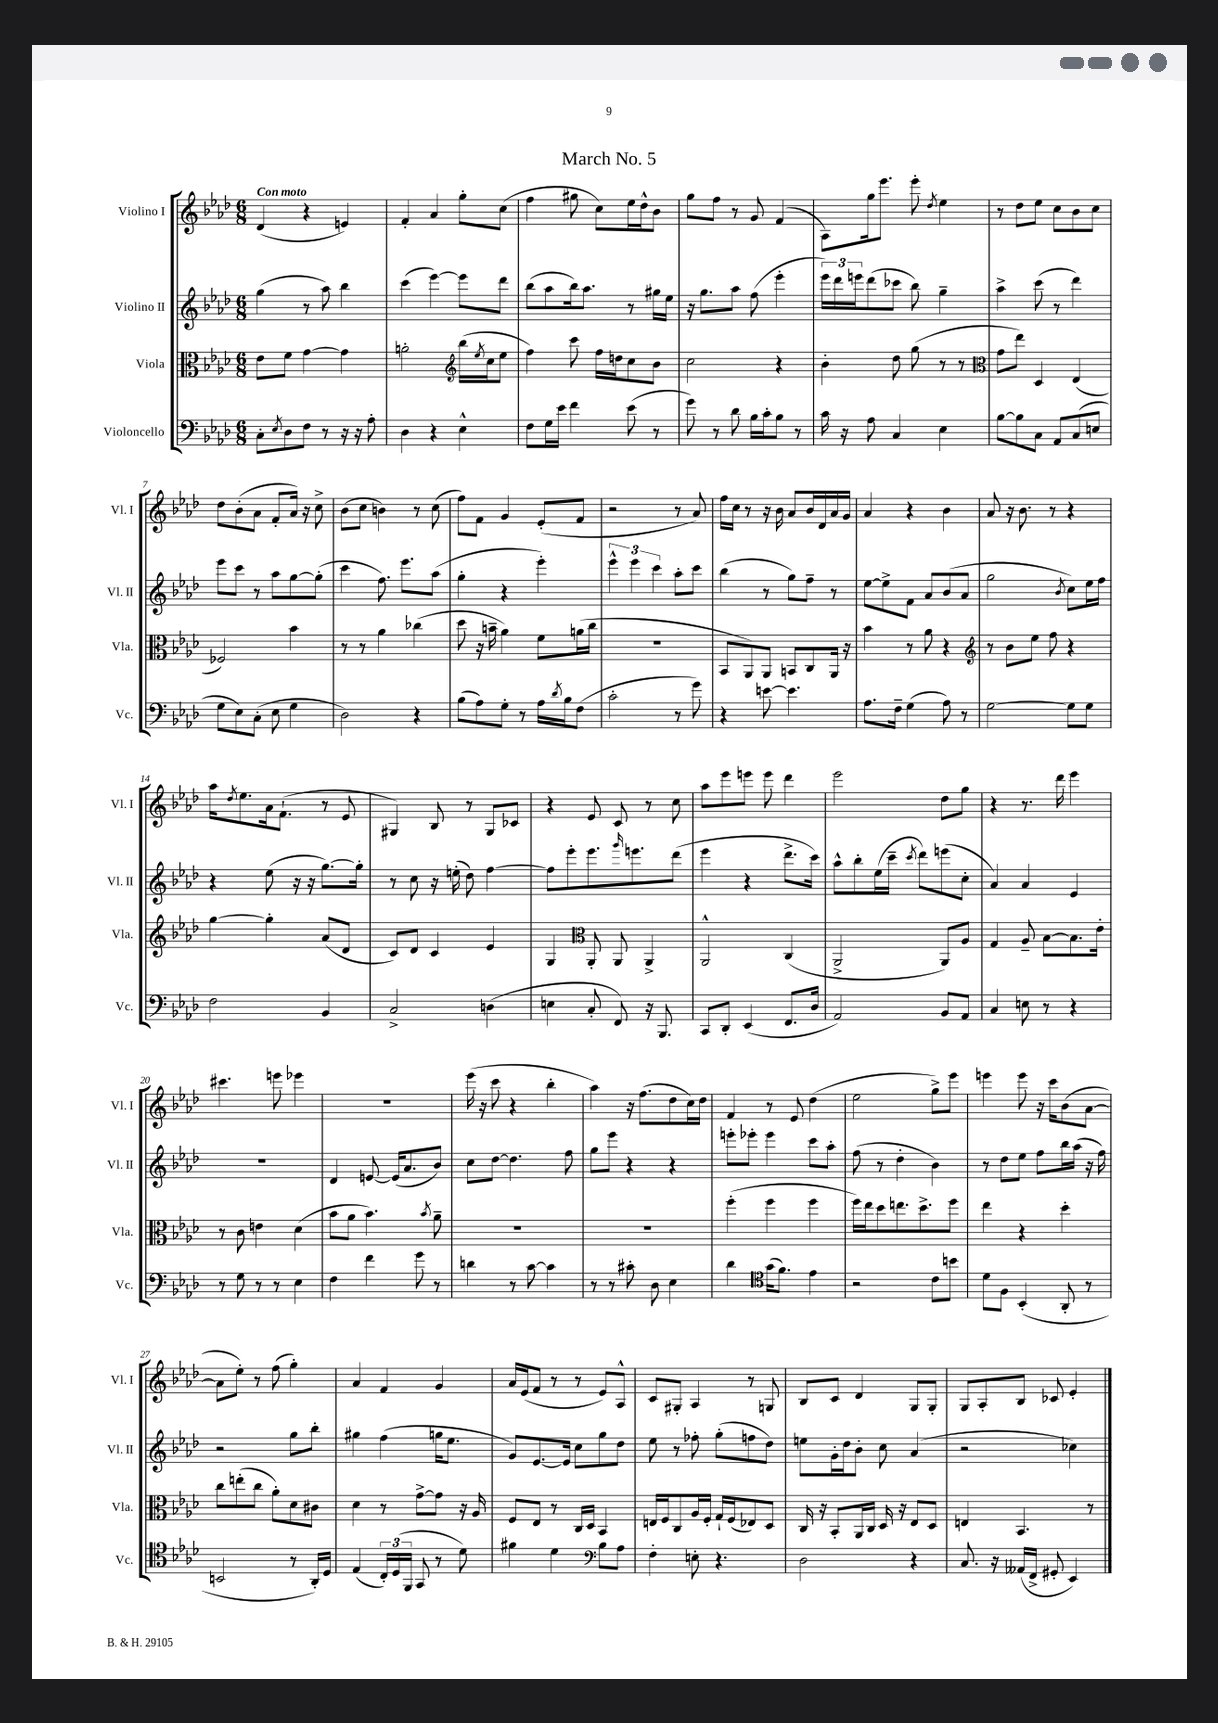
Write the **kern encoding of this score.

**kern	**kern	**kern	**kern
*part4	*part3	*part2	*part1
*staff4	*staff3	*staff2	*staff1
*I"Violoncello	*I"Viola	*I"Violino II	*I"Violino I
*I'Vc.	*I'Vla.	*I'Vl. II	*I'Vl. I
*clefF4	*clefC3	*clefG2	*clefG2
*k[b-e-a-d-]	*k[b-e-a-d-]	*k[b-e-a-d-]	*k[b-e-a-d-]
*M6/8	*M6/8	*M6/8	*M6/8
=1	=1	=1	=1
!	!	!	!LO:TX:a:B:t=Con moto
8C'\L	8e-\L	(4gg\	(4d-/
8qE-/	.	.	.
8D-\	8f\J	.	.
8F\J	[4g\	8r	4r
8r	.	8aa-\)	.
16r	4g\]	4bb-\	4en/)
16r	.	.	.
8A-'\	.	.	.
=2	=2	=2	=2
4D-\	2an'\	(4ccc\	4f'/
4r	.	[4eee-\)	4a-/
*	*clefG2	*	*
4E-^^\	(16bb-\LL	8eee-\L]	8gg'\L
.	8qee-/	.	.
.	16cc\J	.	.
.	8ee-\J	8ddd-\J	(8cc\J
=3	=3	=3	=3
8F\L	4ff\)	(8bb-\L	4ff\
16G\L	.	8aa-\	.
16e-\JJ	.	.	.
4f\	8ccc\	16bb-\k)	8gg#X\
.	.	8.aa-\J	.
.	16ff\LL	.	8cc\L)
.	16ddn\J	.	.
(8e-\	8cc\	8r	16ee-\L
.	.	.	16dd-^^\J
8r	8b-\J	16gg#X\LL	8b-\J
.	.	16ee-\JJ	.
=4	=4	=4	=4
8g\)	2cc\	16r	8gg\L
.	.	8.gg\L	.
8r	.	.	8ff\J
8d-\	.	8aa-\J	8r
16B-\LL	.	(8ff\	8g/
16c'\J	.	.	.
8B-\J	4r	4eee-'\	(4f/
8r	.	.	.
=5	=5	=5	=5
16c\	4b-'\	24eee-\LL)	8A-\L)
.	.	24ddd-\	.
16r	.	.	.
.	.	24eeen\J	.
8A-\	.	(8ddd-\	16gg\k
.	.	.	8.eee-\J
4C/	8dd-\	8ccc-X\J	.
.	(8gg\	8bb-\)	8eee-'\
.	.	.	8qdd-/
4E-\	8r	4gg~\	4ee-\
.	8r	.	.
=6	=6	=6	=6
*	*clefC3	*	*
[8B-\L	8g\L	4aa-^\	8r
8B-\]	8ee-\J)	.	8dd-\L
8C\J	4D-/	(8ccc\	8ee-\J
8AA-/L	.	8r	8cc\L
(8C/	(4E-/	4ddd-\)	8b-\
8En/J	.	.	8cc\J
!!LO:LB:g=z
=7	=7	=7	=7
8G\L	2F-X/)	8eee-\L	8dd-\L
8E-\)	.	8ccc\J	(8b-'\
(8C'\J	.	8r	8a-\J
8E-\	.	8aa-\L	8f'/L
4G\	4b-\	[8gg\	16a-/Jk)
.	.	.	16r
.	.	(8gg'\J]	8cc^\
=8	=8	=8	=8
2D-\)	8r	4ccc\	(8b-\L
.	8r	.	8cc\J
.	4a-\	8.ff\)	4bn\)
.	.	8.eee-\L	.
4r	(4cc-X\	.	8r
.	.	(8aa-\J	(8cc\
=9	=9	=9	=9
(8B-\L	8dd-\	4gg'\	8ff\L)
8A-\)	16r	.	8f\J
.	16bn~\	.	.
8G'\J	4a-\)	4r	4g/
8r	.	.	.
16A-\LL	8f\L	4eee-'\)	(8e-'/L
8qd-/	.	.	.
16B-\J	.	.	.
(8F\J	(16an\L	.	8f/J
.	16cc\JJ	.	.
=10	=10	=10	=10
2c'\	2.r	6eee-^^\	2r
.	.	6eee-\	.
.	.	6ccc\	.
8r	.	8aa-'\L	8r
8g\)	.	8ccc\J	8a-/)
=11	=11	=11	=11
4r	8BB-/L	(4bb-\	16ff\LL
.	.	.	16cc\JJ
.	8AA-/)	.	8r
[8en\	8AA-/J	8r	16r
.	.	.	16b-\
4.e\]	8BBn/L	8gg\L)	8a-/L
.	8C/	8ff~\J	16b-/L
.	.	.	16d-/
.	16AA-/Jk	8r	16a-/
.	16r	.	16g/JJ
=12	=12	=12	=12
8.A-\L	4b-\	[8ee-\L	4a-/
.	.	8ee-^\]	.
16F~\Jk	.	.	.
(4G\	8r	8f\J	4r
.	8a-\	8a-/L	.
8A-\)	4r	(8b-/	4b-\
8r	.	8a-/J	.
=13	=13	=13	=13
*	*clefG2	*	*
[2G\	8r	2gg\	8a-/
.	8b-\L	.	16r
.	.	.	8.b-\
.	8ee-\J	.	.
.	8ff\	.	8r
.	.	8qb-/	.
8G\L]	4r	8cc\L)	4r
8G\J	.	16ee-\L	.
.	.	16ff\JJ	.
!!LO:LB:g=z
=14	=14	=14	=14
2F\	[4gg\	4r	16aa-\KL
.	.	.	8qdd-/
.	.	.	8.ee-\
.	4gg'\]	(8ee-\	16a-\k
.	.	.	(8.f`\J
.	.	16r	.
.	.	16r	.
4BB-/	(8a-/L	[8.gg\L)	8r
.	8d-/J	.	8e-/
.	.	16gg'\Jk]	.
=15	=15	=15	=15
2C^/	8c/L)	8r	4G#X/)
.	8d-/J	8cc\	.
.	4c/	16r	8B-/
.	.	(16een'\	.
.	.	8dd-\)	8r
(4Dn\	4e-/	[4ff\	8G#/L
.	.	.	8c-X/J
=16	=16	=16	=16
4En\	4G/	8ff\L]	4r
.	.	8eee-'\	.
*	*clefC3	*	*
8C'/	8AA-'/	8.eee-\	8e-/
8FF/)	8AA-/	.	8c/
.	.	16qqggg/	.
.	.	8.eeen\	.
16r	4AA-^/	.	8r
8.BBB-/	.	.	.
.	.	(8ddd-\J	8cc\
=17	=17	=17	=17
8CC/L	2AA-^^/	4eee-\	8aa-\L
8DD-'/J	.	.	8eee-\
(4EE-/	.	4r	8eeen\J
.	.	.	8eee\
8.FF/L	(4C/	8.ddd-^\L	4ddd-\
16D-/Jk	.	16ccc\Jk)	.
=18	=18	=18	=18
2AA-/)	2AA-^/	8aa-^^\L	2eee-\
.	.	8bb-'\	.
.	.	(16ee-\L	.
.	.	16ccc~\JJ	.
.	.	8qccc/	.
.	.	8ddd-\L)	.
8BB-/L	8AA-/L)	(8eeen\	8dd-\L
8AA-/J	8A-/J	8cc'\J	8gg\J
=19	=19	=19	=19
4C/	4G/	4a-/)	4r
8En\	8A-~/	4a-/	8.r
8r	[8B-\L	.	.
.	.	.	16ddd-\
4r	8.B-\]	4e-/	4eee-\
.	16e-'\Jk	.	.
!!LO:LB:g=z
=20	=20	=20	=20
8r	8r	2.r	4.ccc#X\
8G\	8c\	.	.
8r	4en\	.	.
8r	.	.	8eeen\
4E-\	(4d-\	.	4eee-X\
=21	=21	=21	=21
4F\	8b-\L	4d-/	2.r
.	8a-\J	.	.
4f\	4.b-\)	[8en/	.
.	.	(16e/KL]	.
.	.	8.a-/	.
8g\	.	.	.
.	8qb-/	.	.
8r	8a-~\	8b-/J)	.
=22	=22	=22	=22
4dn\	2.r	8cc\L	(16eee-\
.	.	.	16r
.	.	[8dd-\J	8ccc\
8r	.	4.dd-\]	4r
[8c\	.	.	.
4c\]	.	.	4bb-'\
.	.	8ff\	.
=23	=23	=23	=23
8r	2.r	8gg\L	4aa-\)
8r	.	8eee-\J	.
8c#X'\	.	4r	16r
.	.	.	(8.ff\L
8D-\	.	.	.
4E-\	.	4r	8dd-\
.	.	.	16cc\L)
.	.	.	16dd-\JJ
=24	=24	=24	=24
4d-\	(4ff'\	8eeen'\L	4f/
.	.	8eee-X'\J	.
*clefC4	*	*	*
(16g\KL	4ff\	4eee-\	8r
8.f\J)	.	.	.
.	.	.	8e-/
4e-\	4ff\	8ccc\L	(4dd-\
.	.	8aa-'\J	.
=25	=25	=25	=25
2r	16ff\LL)	(8ff\	2ee-\
.	16ee-\J	.	.
.	8dd-\	8r	.
.	8.een\	4dd-'\	.
.	8.dd-^\	.	.
8c\L	.	4b-\)	8gg^\L)
8bn\J	8ff\J	.	8eee-\J
=26	=26	=26	=26
8d-\L	4ee-\	8r	4eeen\
8F\J	.	8dd-\L	.
(4BB-'/	4r	8ee-\J	8eee\
.	.	8ff\L	16r
.	.	.	16ccc\KL
8AA-'/	4dd-'\	16bb-\L	(8b-\
.	.	(16aa-\JJ	.
8r	.	16r	[8a-\J
.	.	16ff\)	.
!!LO:LB:g=z
=27	=27	=27	=27
2BBn/	8cc\L	2r	8a-\L]
.	(8een'\	.	8ee-'\J)
.	8cc\J	.	8r
.	8a-'\L)	.	(8ff\
8r	8d-\	8gg\L	4gg'\)
16AA-'/LL)	8c#X\J	8bb-'\J	.
16D-/JJ	.	.	.
=28	=28	=28	=28
(4E-/	4d-\	4gg#X\	4a-/
24C'/LL)	8r	(4ff\	4f/
(24D-/	.	.	.
24FF/JJ	.	.	.
8GG/	[8g^\L	.	.
8r	8g\J]	16ggn\KL	4g/
.	.	8.ee-\J	.
8d-\)	16r	.	.
.	16A-/	.	.
=29	=29	=29	=29
4f#X\	8F/L	8g/L)	16a-/LL
.	.	.	(16e-/J
.	8E-/J	[8.e-/	8f/J
4d-\	8r	.	8r
.	.	16e-/Jk]	.
.	16C/LL	8cc\L	8r
.	16D-/JJ	.	.
*clefF4	*	*	*
8B-\L	4BB-/	8gg\	8e-/L)
8A-\J	.	8dd-\J	8A-^^/J
=30	=30	=30	=30
4F'\	16En/LL	8ee-\	8c/L
.	16F/J	.	.
.	8C/	8r	8G#X'/J
8En'\	16A-/L	8ff-X'\	4A-/
.	16F'/JJ	.	.
4.r	16G`/LL	(8gg'\L	.
.	(16F/J	.	.
.	8E-X/)	8ffn\	8r
.	8D-/J	8dd-\J)	8Gn/
=31	=31	=31	=31
2D-\	16C/	8een\L	8B-/L
.	16r	.	.
.	8BB-'/L	16g'\L	8c/J
.	.	16dd-\J	.
.	16AA-/L	8b-'\J	4d-/
.	16C/JJ	.	.
.	16D-/	8cc\	.
.	16r	.	.
4r	8E-/L	(4a-/	8G/L
.	8D-/J	.	8G'/J
=32	=32	=32	=32
8.C/	4En/	2r	8G/L
.	.	.	8A-'/
16r	.	.	.
(16AA--X/LL	4.BB-/	.	8B-/J
16FF^/JJ	.	.	.
8GG#X'/	.	.	8c-X/
4EE-/)	.	4cc-X\)	4e-'/
.	8r	.	.
==	==	==	==
*-	*-	*-	*-
